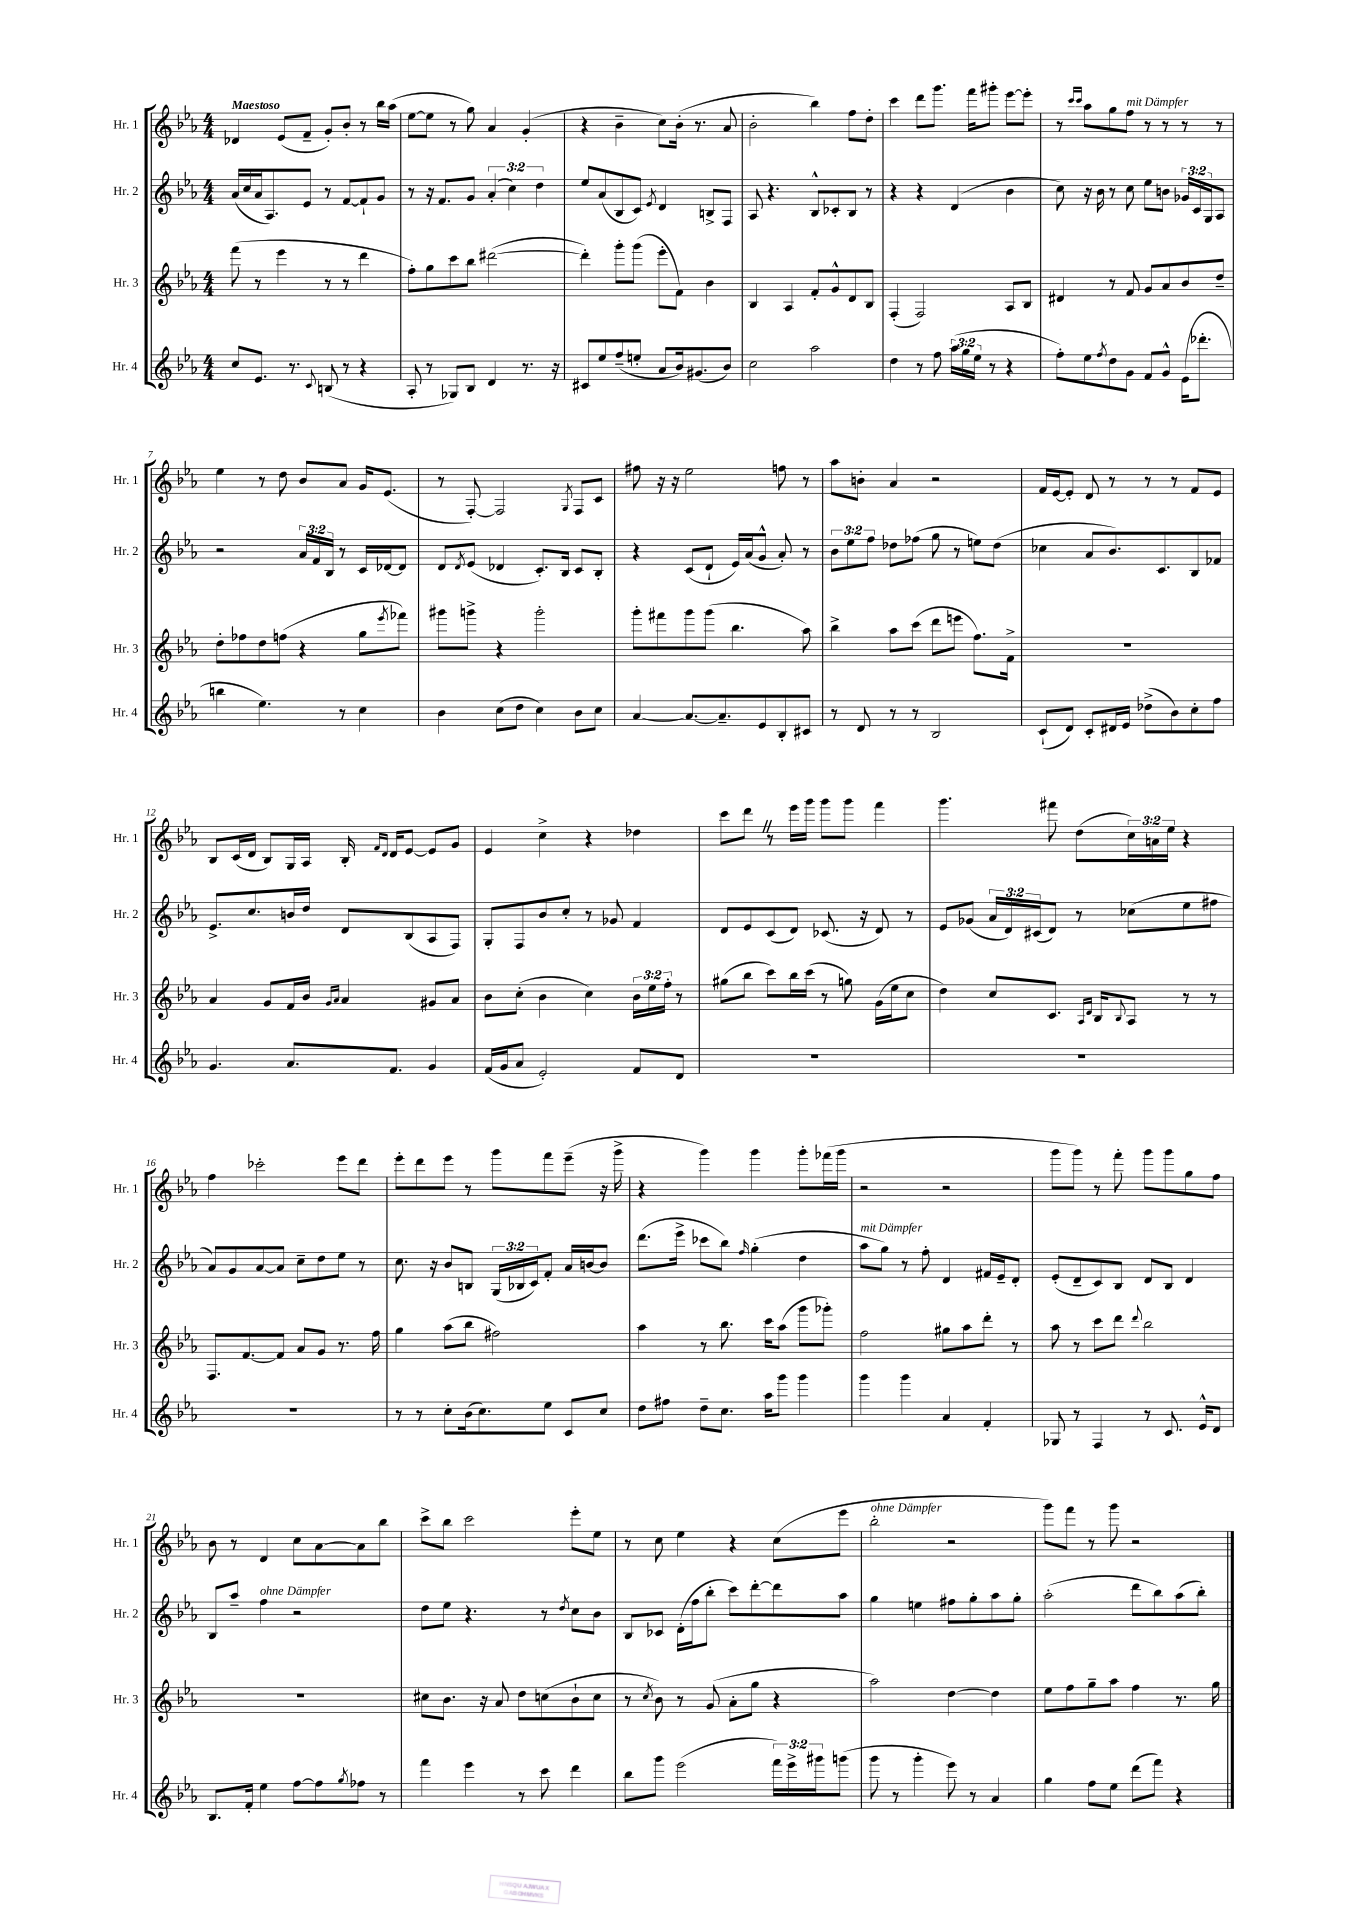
<<
\new StaffGroup <<
\new Staff = "s0" \with { instrumentName = "Hr. 1" shortInstrumentName = "Hr. 1" } {
    \clef treble \key ees \major \numericTimeSignature \time 4/4 \override Staff.TupletNumber.text = #tuplet-number::calc-fraction-text \tempo "Maestoso"
    des'4 ees'8( f'8-- g'8-.) bes'8-. r8 bes''16 aes''16( |
    ees''8~ ees''8 r8 g''8) aes'4 g'4-.( |
    r4 bes'4-- c''8) bes'16-.( r8. aes'8 |
    bes'2-. bes''4) f''8 d''8-. |
    c'''4 d'''8 g'''8. f'''16 gis'''8-. ees'''8~ ees'''8-. |
    r8 \grace { c'''16 c'''16 } aes''8 g''8 f''8^\markup { \italic "mit Dämpfer" } r8 r8 r8 r8 |
    ees''4 r8 d''8 bes'8 aes'8 g'16 ees'8.( |
    r8 f8~-.) f2 \acciaccatura { g8 } f8 c'8 |
    fis''8 r16 r16 ees''2 f''8 r8 |
    aes''8 b'8-. aes'4 r2 |
    f'16 ees'16~ ees'8-. d'8 r8 r8 r8 f'8 ees'8 |
    bes8 c'16( d'16 bes8) g16 aes16 bes16-. \grace { f'16 d'16 } d'16 ees'8~ ees'8 g'8 |
    ees'4 c''4-> r4 des''4 |
    c'''8 d'''8 \once \override BreathingSign.text = \markup { \musicglyph "scripts.caesura.straight" } \breathe r8 ees'''16 g'''16 g'''8 g'''8 f'''4 |
    g'''4. fis'''8 d''8( \tuplet 3/2 { c''16) a'16 ees''16 } r4 |
    f''4 ces'''2-. ees'''8 d'''8 |
    ees'''8-. d'''8 ees'''8 r8 g'''8 f'''8 ees'''8--( r16 g'''16-> |
    r4 g'''4) g'''4 g'''8-. fes'''16( g'''16 |
    r2 r2 |
    g'''8 g'''8) r8 f'''8-. g'''8 g'''8 g''8 f''8 |
    bes'8 r8 d'4 c''8 aes'8~ aes'8 bes''8 |
    c'''8-> bes''8 c'''2 ees'''8-. ees''8 |
    r8 c''8 ees''4 r4 c''8( ees'''8 |
    bes''2-.^\markup { \italic "ohne Dämpfer" } r2 |
    g'''8) f'''8 r8 g'''8 r2 \bar "|." |
}
\new Staff = "s1" \with { instrumentName = "Hr. 2" shortInstrumentName = "Hr. 2" } {
    \clef treble \key ees \major \numericTimeSignature \time 4/4 \override Staff.TupletNumber.text = #tuplet-number::calc-fraction-text
    aes'16( c''16 aes'16 aes8.) ees'8 r8 f'8~ f'8-! g'8 |
    r8 r16 f'8. g'8 \tuplet 3/2 { aes'4-.( c''4) d''4 } |
    ees''8 aes'8( bes8 c'8) \acciaccatura { ees'8 } d'4 b8-> f8 |
    aes8 r4. bes8-^ ces'8-. bes8 r8 |
    r4 r4 d'4( bes'4 |
    c''8) r16 bes'16 r8 c''8 ees''8 b'8 \tuplet 3/2 { ges'16 c'16 g16 } aes8 |
    r2 \tuplet 3/2 { aes'16 f'16 bes16 } r8 c'16 des'16~ des'8 |
    d'8 \acciaccatura { d'8 } ees'8( des'4 c'8.-.) bes16 c'8 bes8-. |
    r4 c'8( d'8-! ees'16) aes'16( g'8-^ aes'8-.) r8 |
    \tuplet 3/2 { bes'8 ees''8 f''8 } des''8 fes''8( g''8 r8 e''8) des''8( |
    ces''4 aes'8 bes'8.) c'8. bes8 fes'8 |
    ees'8.-> c''8. b'16 d''16 d'8 bes8( aes8 f8) |
    g8-. f8 bes'8 c''8-. r8 ges'8 f'4 |
    d'8 ees'8 c'8( d'8) ces'8.( r16 d'8) r8 |
    ees'8 ges'8( \tuplet 3/2 { aes'16 d'16) cis'16( } d'8) r8 ces''8( ees''8 fis''8 |
    aes'8) g'8 aes'8~ aes'8 c''8-- d''8 ees''8 r8 |
    c''8. r16 bes'8 b8 \tuplet 3/2 { g16( bes16 c'16) } f'8-. aes'16 b'16~ b'8 |
    d'''8.( ees'''16-> ces'''8 bes''8) \grace { f''16 } g''4-.( d''4 |
    aes''8^\markup { \italic "mit Dämpfer" } g''8) r8 f''8-. d'4 fis'16 ees'16-- d'8-. |
    ees'8-.( d'8-- c'8) bes8 d'8 bes8 d'4 |
    bes8 aes''8-- f''4^\markup { \italic "ohne Dämpfer" } r2 |
    d''8 ees''8 r4. r8 \acciaccatura { d''8 } c''8 bes'8 |
    bes8 ces'8 d'16-.( f''16 bes''8-. c'''8) d'''8~-. d'''8 aes''8 |
    g''4 e''4 fis''8 g''8-. aes''8 g''8-. |
    aes''2-.( d'''8 bes''8) aes''8( bes''8-.) \bar "|." |
}
\new Staff = "s2" \with { instrumentName = "Hr. 3" shortInstrumentName = "Hr. 3" } {
    \clef treble \key ees \major \numericTimeSignature \time 4/4 \override Staff.TupletNumber.text = #tuplet-number::calc-fraction-text
    f'''8( r8 ees'''4 r8 r8 d'''4 |
    f''8-.) g''8 c'''8 bes''8 dis'''2~( |
    dis'''4-.) g'''8-. g'''8( ees'''8-. f'8) bes'4 |
    bes4 aes4 f'8-. g'8-^ d'8 bes8 |
    f4-.( f2) aes8 bes8 |
    dis'4 r8 f'8 g'8 aes'8 bes'8 d''8-- |
    d''8-. fes''8 d''8 f''8( r4 g''8 \acciaccatura { ees'''8 } fes'''8) |
    gis'''8 g'''8-> r4 g'''2-. |
    g'''8-. fis'''8 g'''8 g'''8( bes''4. aes''8) |
    bes''4-> aes''8 c'''8( d'''8 e'''8 f''8.) f'16-> |
    R1 |
    aes'4 g'8 f'16 bes'16 \grace { g'16 aes'16 } aes'4 gis'8 aes'8 |
    bes'8 c''8-.( bes'4 c''4) \tuplet 3/2 { bes'16 ees''16 f''16-. } r8 |
    gis''8( bes''8 c'''8) bes''16 c'''16( r8 g''8) g'16( ees''16 c''8 |
    d''4) c''8 c'8. \grace { aes16 d'16 } bes16 \appoggiatura { bes8 } aes8 r8 r8 |
    f8. f'8.~ f'8 aes'8 g'8 r8. f''16 |
    g''4 aes''8( bes''8 fis''2) |
    aes''4 r8 bes''8. c'''16 aes''8( g'''8 ges'''8-.) |
    f''2 gis''8 aes''8 d'''8-. r8 |
    aes''8 r8 c'''8 d'''8 \appoggiatura { d'''8 } bes''2 |
    R1 |
    cis''8 bes'8. r16 aes'8 d''8 c''8( bes'8-! c''8 |
    r8 \acciaccatura { c''8 } bes'8) r8 g'8( aes'8-. g''8 r4 |
    aes''2) d''4~ d''4 |
    ees''8 f''8 g''8-- aes''8 f''4 r8. g''16 \bar "|." |
}
\new Staff = "s3" \with { instrumentName = "Hr. 4" shortInstrumentName = "Hr. 4" } {
    \clef treble \key ees \major \numericTimeSignature \time 4/4 \override Staff.TupletNumber.text = #tuplet-number::calc-fraction-text
    c''8 ees'8. r8. \appoggiatura { c'8 } b8( r8 r4 |
    aes8-. r8 ges8) bes8 d'4 r8. r16 |
    cis'8 ees''8 f''8--( e''8-. aes'8 bes'16) gis'8.( bes'8) |
    c''2 aes''2 |
    d''4 r8 f''8 \tuplet 3/2 { aes''16( g''16 ees''16 } r8 r4 |
    f''8-.) ees''8 \acciaccatura { f''8 } d''8 g'8 f'8 g'8-^ ees'16( des'''8.-. |
    b''4 ees''4.) r8 c''4 |
    bes'4 c''8( d''8 c''4) bes'8 c''8 |
    aes'4~ aes'8.~ aes'8.-- ees'8 bes8-. cis'8 |
    r8 d'8 r8 r8 bes2 |
    c'8-!( d'8) c'8-. dis'16 ees'16 des''8->( bes'8) c''8-. f''8 |
    g'4. aes'8. f'8. g'4 |
    f'16( g'16 aes'8 ees'2-.) f'8 d'8 |
    R1 |
    R1 |
    R1 |
    r8 r8 c''8-. bes'16( c''8.) ees''8 c'8 c''8 |
    d''8 fis''8 d''8-- c''8. aes''16 g'''8 g'''4 |
    g'''4 g'''4 aes'4 f'4-. |
    ges8 r8 f4 r8 c'8. ees'16-^ d'8 |
    bes8. f'16-. ees''4 f''8~ f''8 \acciaccatura { g''8 } fes''8 r8 |
    f'''4 ees'''4 r8 c'''8 d'''4 |
    bes''8 g'''8 ees'''2( \tuplet 3/2 { f'''16) ees'''16-> gis'''16 } g'''8( |
    g'''8 r8 g'''4-. ees'''8) r8 aes'4 |
    g''4 f''8 ees''8 d'''8( f'''8) r4 \bar "|." |
}
>>
>>
